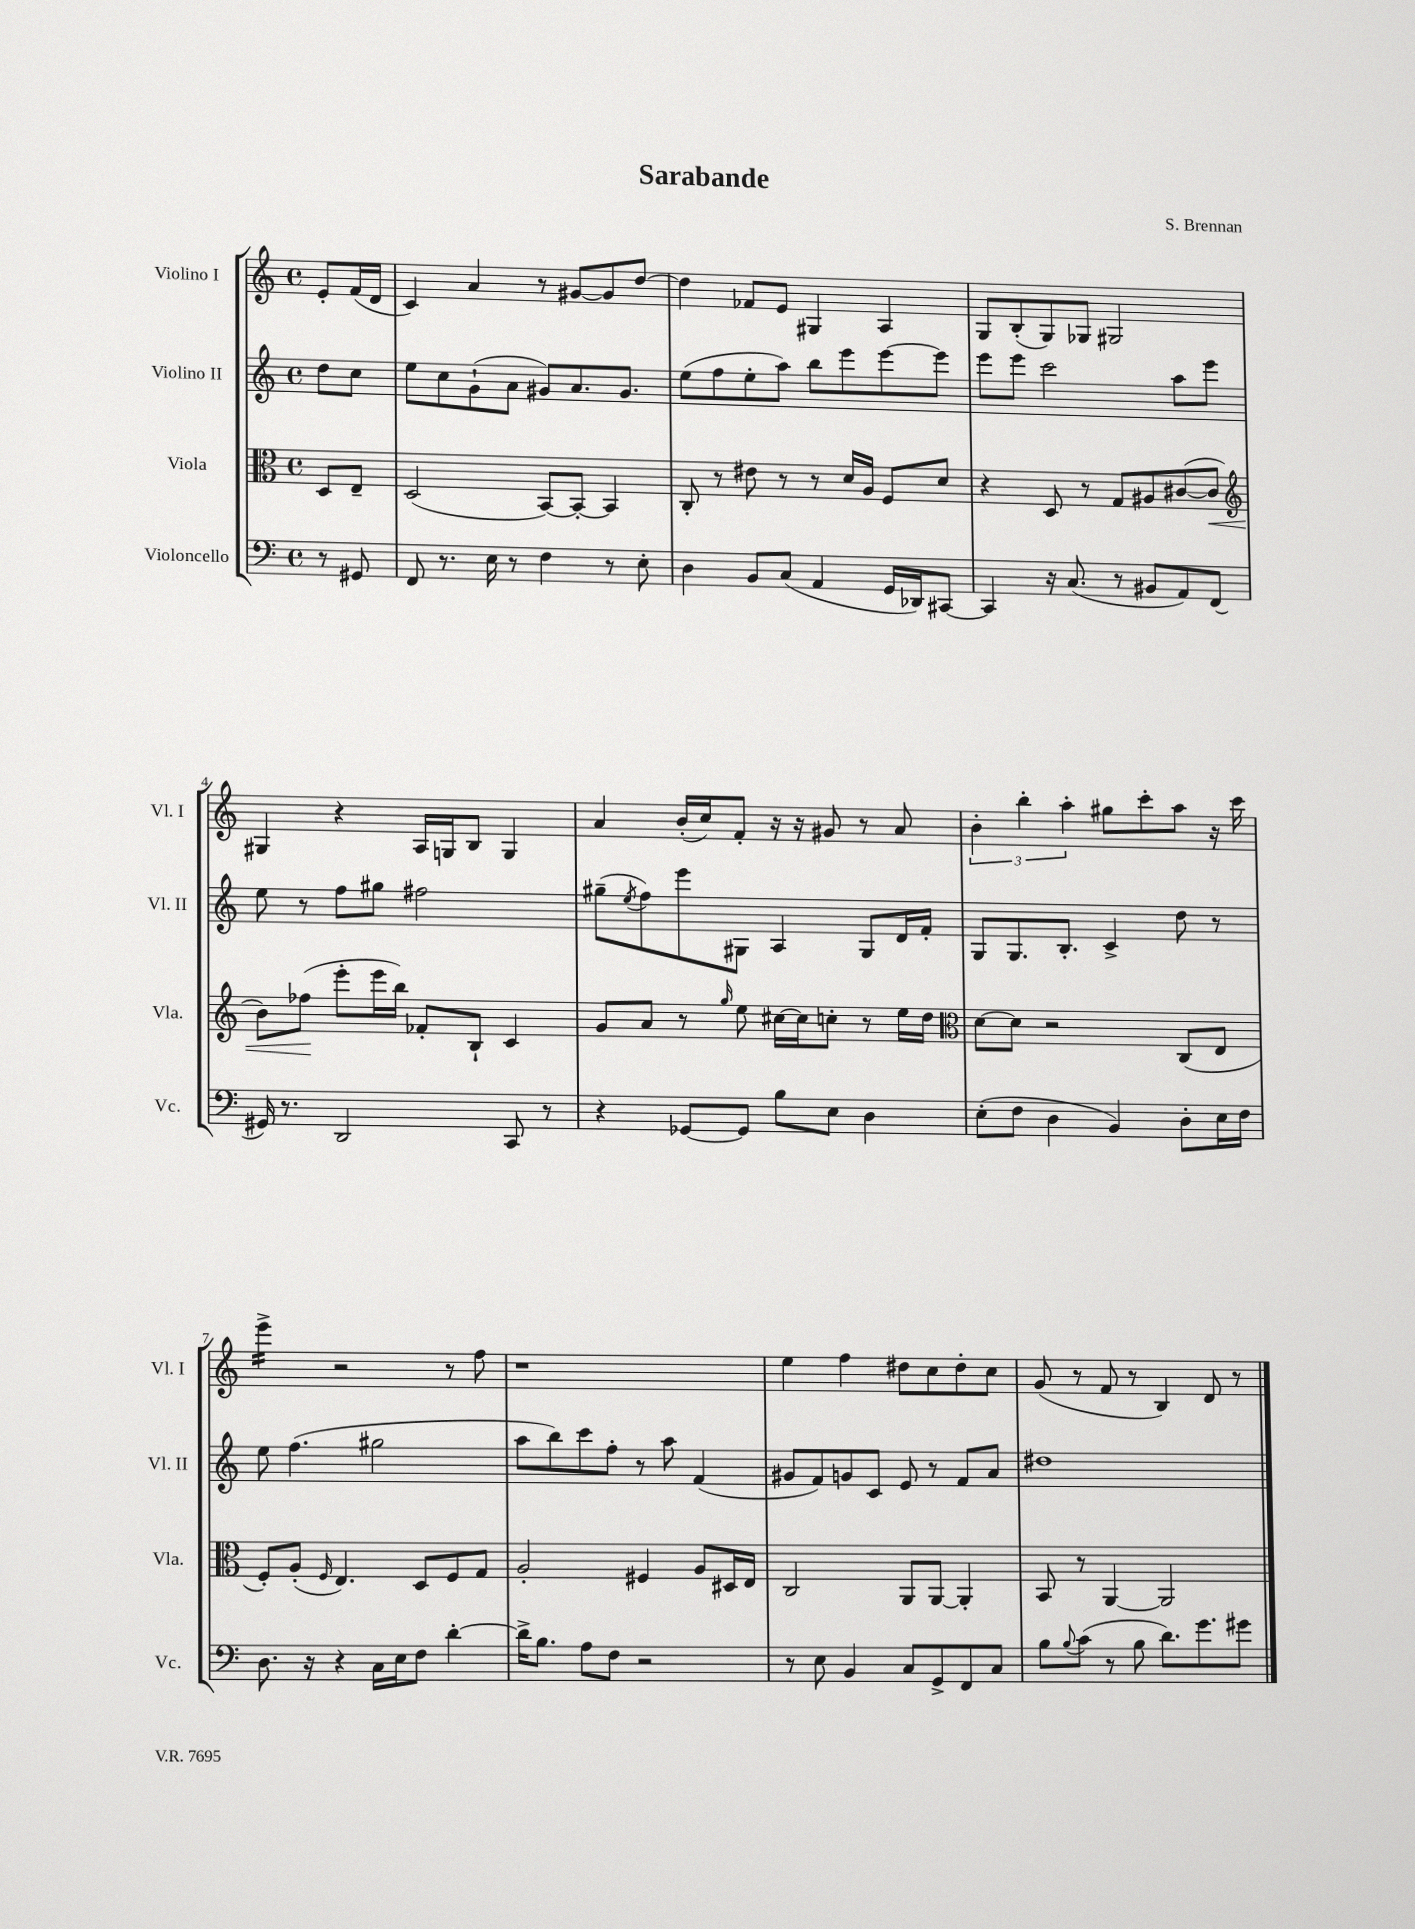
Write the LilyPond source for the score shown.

\header { title = "Sarabande" composer = "S. Brennan" }
<<
\new StaffGroup <<
\new Staff = "s0" \with { instrumentName = "Violino I" shortInstrumentName = "Vl. I" } {
    \clef treble \key c \major \defaultTimeSignature \time 4/4 \partial 4
    e'8-. f'16( d'16 |
    c'4) a'4 r8 gis'8~ gis'8 d''8~ |
    d''4 fes'8 e'8 gis4 a4 |
    g8 b8-.( g8) ges8 gis2 |
    gis4 r4 a16 g16 b8 g4 |
    a'4 b'16-.( c''16) f'8-. r16 r16 gis'8 r8 a'8 |
    \tuplet 3/2 { b'4-. b''4-. a''4-. } gis''8 c'''8-. a''8 r16 c'''16 |
    e'''4:16-> r2 r8 f''8 |
    r1 |
    e''4 f''4 dis''8 c''8 dis''8-. c''8 |
    g'8( r8 f'8 r8 b4) d'8 r8 \bar "|." |
}
\new Staff = "s1" \with { instrumentName = "Violino II" shortInstrumentName = "Vl. II" } {
    \clef treble \key c \major \defaultTimeSignature \time 4/4 \partial 4
    d''8 c''8 |
    e''8 c''8 g'8-!( a'8 gis'8) a'8. gis'8. |
    e''8( f''8 e''8-. a''8) b''8 e'''8 e'''8~ e'''8 |
    e'''8 e'''8 c'''2 a''8 e'''8 |
    e''8 r8 f''8 gis''8 fis''2 |
    gis''8--( \acciaccatura { e''8 } f''8) e'''8 gis8 a4 gis8 d'16 f'16-. |
    g8 g8. b8.-. c'4-> d''8 r8 |
    e''8 f''4.( gis''2 |
    a''8 b''8) c'''8 f''8-. r8 a''8 f'4( |
    gis'8 f'8) g'8 c'8 e'8 r8 f'8 a'8 |
    dis''1 \bar "|." |
}
\new Staff = "s2" \with { instrumentName = "Viola" shortInstrumentName = "Vla." } {
    \clef alto \key c \major \defaultTimeSignature \time 4/4 \partial 4
    d8 e8-- |
    d2( b,8~) b,8~-. b,4 |
    c8-. r8 eis'8 r8 r8 d'16 a16 f8 d'8 |
    r4 d8 r8 g8 ais8 cis'8~( cis'8\< |
    \clef treble b'8) fes''8\!( e'''8-. e'''16 b''16) fes'8-. b8-! c'4 |
    g'8 a'8 r8 \grace { g''16 } e''8 cis''16~ cis''16 c''8-. r8 e''16 d''16 |
    \clef alto d'8~ d'8 r2 c8( e8 |
    f8-.) a8-.( \grace { f16 } e4.) d8 f8 g8 |
    a2-. fis4 a8 dis16 e16 |
    c2 a,8 a,8~ a,4-. |
    b,8 r8 a,4~ a,2 \bar "|." |
}
\new Staff = "s3" \with { instrumentName = "Violoncello" shortInstrumentName = "Vc." } {
    \clef bass \key c \major \defaultTimeSignature \time 4/4 \partial 4
    r8 gis,8 |
    f,8 r8. e16 r8 f4 r8 e8-. |
    d4 b,8 c8( a,4 g,16 des,16) cis,8~ |
    cis,4 r16 c8.( r8 bis,8 a,8) f,8( |
    gis,16) r8. d,2 c,8 r8 |
    r4 ges,8~ ges,8 b8 e8 d4 |
    e8-.( f8 d4 b,4) d8-. e16 f16 |
    d8. r16 r4 c16 e16 f8 d'4~-. |
    d'16-> b8. a8 f8 r2 |
    r8 e8 b,4 c8 g,8-> f,8 c8 |
    b8 \appoggiatura { b8 } c'8( r8 b8 d'8.) g'8. gis'8 \bar "|." |
}
>>
>>
